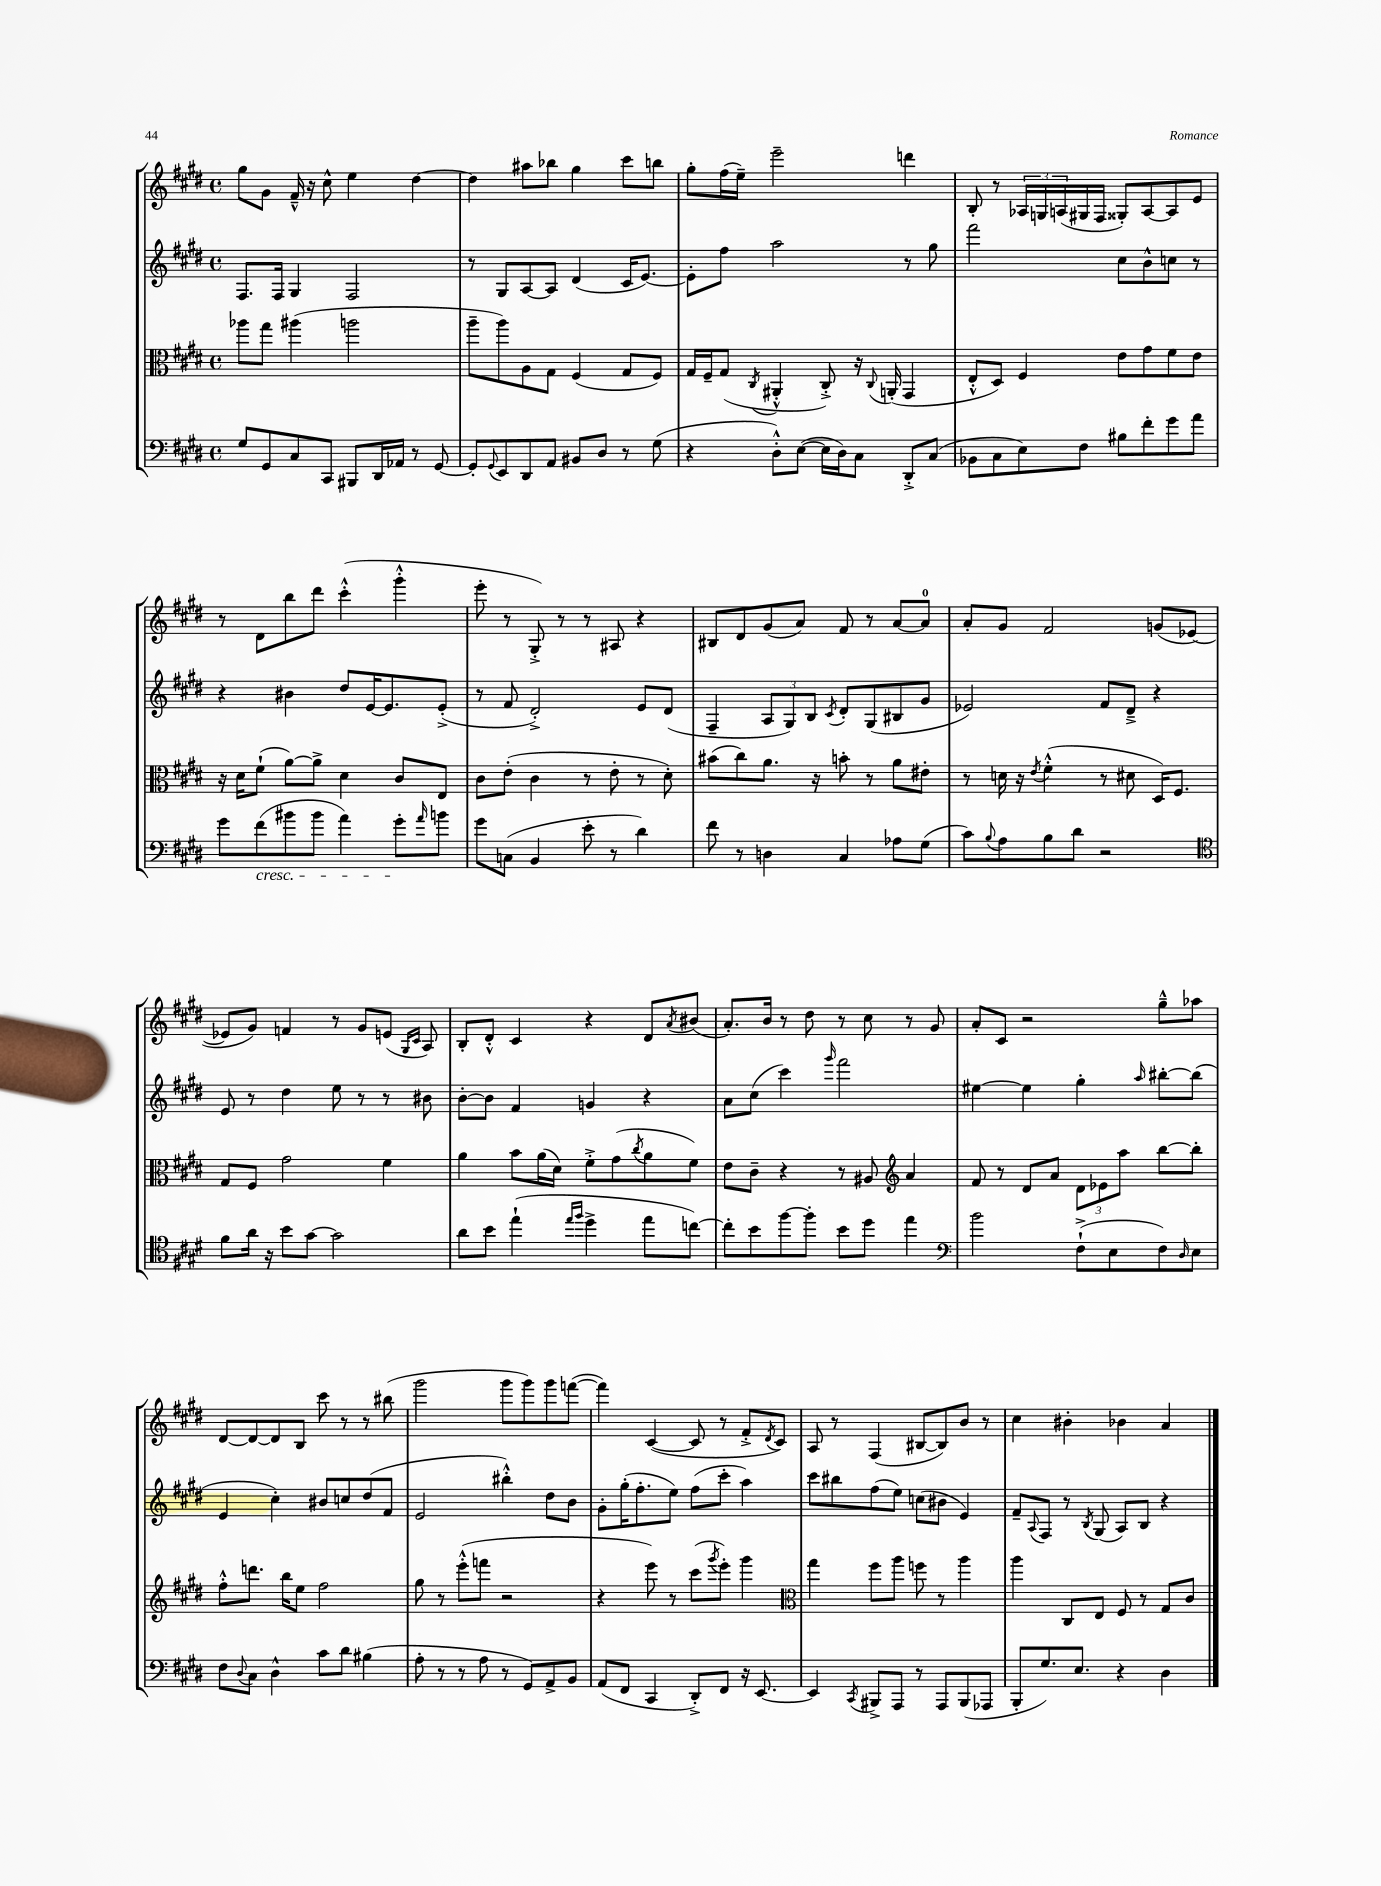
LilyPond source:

<<
\new StaffGroup <<
\new Staff = "s0" {
    \clef treble \key e \major \defaultTimeSignature \time 4/4
    gis''8 gis'8 fis'16---^ r16 cis''8-^ e''4 dis''4~ |
    dis''4 ais''8 bes''8 gis''4 cis'''8 b''8 |
    gis''8-. fis''16( e''16--) e'''2-- d'''4 |
    b8-. r8 \tuplet 3/2 { aes16 g16 a16( } gis16 fis16 gisis8-.) a8~ a8 e'8 |
    r8 dis'8 b''8 dis'''8 cis'''4-.-^( gis'''4-.-^ |
    e'''8-. r8 gis8-.->) r8 r8 ais8 r4 |
    bis8 dis'8 gis'8( a'8) fis'8 r8 a'8~ a'8-0 |
    a'8-. gis'8 fis'2 g'8( ees'8~ |
    ees'8 gis'8) f'4 r8 gis'8 e'8( \grace { gis16 cis'16 } a8) |
    b8-. dis'8-.-^ cis'4 r4 dis'8 \acciaccatura { a'8 } bis'8( |
    a'8.-.) b'16 r8 dis''8 r8 cis''8 r8 gis'8 |
    a'8-. cis'8 r2 gis''8---^ aes''8 |
    dis'8~ dis'8~ dis'8 b8 cis'''8 r8 r8 bis''8( |
    gis'''2 gis'''8 gis'''8) gis'''8 f'''8~( |
    f'''4) cis'4~( cis'8 r8 fis'8-.-> \acciaccatura { dis'8 } cis'8) |
    a8 r8 fis4( bis8~ bis8) b'8 r8 |
    cis''4 bis'4-. bes'4 a'4 \bar "|." |
}
\new Staff = "s1" {
    \clef treble \key e \major \defaultTimeSignature \time 4/4
    fis8. fis16 gis4 fis2 |
    r8 gis8 a8~ a8 dis'4( cis'16 e'8.~) |
    e'8-. fis''8 a''2 r8 gis''8 |
    fis'''2 cis''8 b'8-^ c''8 r8 |
    r4 bis'4 dis''8 e'16~ e'8. e'8-.->( |
    r8 fis'8 dis'2-.->) e'8 dis'8( |
    fis4-- \tuplet 3/2 { a8 gis8) b8 } \acciaccatura { cis'8 } dis'8-. gis8( bis8 gis'8 |
    ees'2) fis'8 dis'8---> r4 |
    e'8 r8 dis''4 e''8 r8 r8 bis'8 |
    b'8~-. b'8 fis'4 g'4 r4 |
    a'8 cis''8( cis'''4) \grace { gis'''16 } fis'''2 |
    eis''4~ eis''4 gis''4-. \grace { a''16 } bis''8~-. bis''8( |
    e'4 cis''4-.) bis'8 c''8 dis''8( fis'8 |
    e'2 bis''4-.-^) dis''8 b'8 |
    gis'8-. gis''16-.( fis''8.-. e''8) fis''8( cis'''8-. a''4) |
    cis'''8 bis''8 fis''8( e''8) c''8( bis'8 e'4) |
    fis'8-- \appoggiatura { a8 } fis8 r8 \acciaccatura { b8 } gis8( a8) b8 r4 \bar "|." |
}
\new Staff = "s2" {
    \clef alto \key e \major \defaultTimeSignature \time 4/4
    aes''8 gis''8 ais''4( a''2 |
    a''8-- a''8) a8 gis8 fis4( gis8 fis8) |
    gis16 fis16-- gis8( \acciaccatura { cis8 } ais,4-.-^ cis8-.->) r16 \appoggiatura { cis8 } a,16-.( gis,4 |
    e8-.-^ dis8) fis4 e'8 gis'8 fis'8 e'8 |
    r16 dis'16 fis'8-!( a'8~) a'8-> dis'4 cis'8 e8 |
    cis'8 e'8-.( cis'4 r8 e'8-. r8 dis'8-.) |
    bis'8( cis''8) a'8. r16 b'8-. r8 a'8 eis'8-. |
    r8 d'16 r16 \acciaccatura { e'8 } fis'4-.-^( r8 dis'8 dis16) fis8. |
    gis8 fis8 gis'2 fis'4 |
    a'4 b'8 a'16( dis'16) fis'8-.-> gis'8( \acciaccatura { cis''8 } a'8 fis'8) |
    e'8 cis'8-- r4 r8 ais8 \clef treble a'4 |
    fis'8 r8 dis'8 a'8 \tuplet 3/2 { dis'8 ees'8 a''8 } b''8~ b''8-. |
    fis''8-.-^ d'''8. b''16 e''8 fis''2 |
    gis''8 r8 e'''8-.-^( f'''8 r2 |
    r4 e'''8) r8 cis'''8( \acciaccatura { gis'''8 } e'''8-.) gis'''4 |
    \clef alto gis''4 fis''8 a''8 f''8 r8 a''4 |
    a''4 cis8 e8 fis8 r8 gis8 cis'8 \bar "|." |
}
\new Staff = "s3" {
    \clef bass \key e \major \defaultTimeSignature \time 4/4
    gis8 gis,8 cis8 cis,8 bis,,8 dis,16 aes,16 r8 gis,8~ |
    gis,8-. \appoggiatura { gis,8 } e,8 dis,8 a,8 bis,8 dis8 r8 gis8( |
    r4 dis8-.-^) e8~( e16 dis16) cis8 dis,8-.-> cis8( |
    bes,8 cis8 e8) fis8 bis8 fis'8-. gis'8 a'8 |
    gis'8 fis'8\cresc( bis'8 bis'8 a'4) gis'8-.\! \grace { a'16 } b'8 |
    gis'8 c8( b,4 e'8-. r8 dis'4) |
    fis'8 r8 d4 cis4 aes8 gis8( |
    cis'8) \appoggiatura { b8 } a8 b8 dis'8 r2 |
    \clef tenor fis'8 a'16 r16 b'8 gis'8~ gis'2 |
    a'8 b'8 e''4-!( \grace { e''16 fis''16 } dis''4-> e''8 c''8~) |
    c''8-. b'8 fis''8~ fis''8-. b'8 dis''8 e''4 |
    \clef bass b'2 fis8-!->( e8 fis8) \grace { dis16 } e8 |
    fis8 \appoggiatura { dis8 } cis8 dis4-^ cis'8 dis'8 bis4( |
    a8-. r8 r8 a8 r8 gis,8) a,8-> b,8 |
    a,8( fis,8 cis,4 dis,8-.->) fis,8 r16 e,8.~ |
    e,4 \acciaccatura { cis,8 } bis,,8-> a,,8 r8 a,,8 bis,,8( aes,,8 |
    b,,8-. gis8.) e8. r4 dis4 \bar "|." |
}
>>
>>
\layout { \context { \Score \remove "Bar_number_engraver" } }
